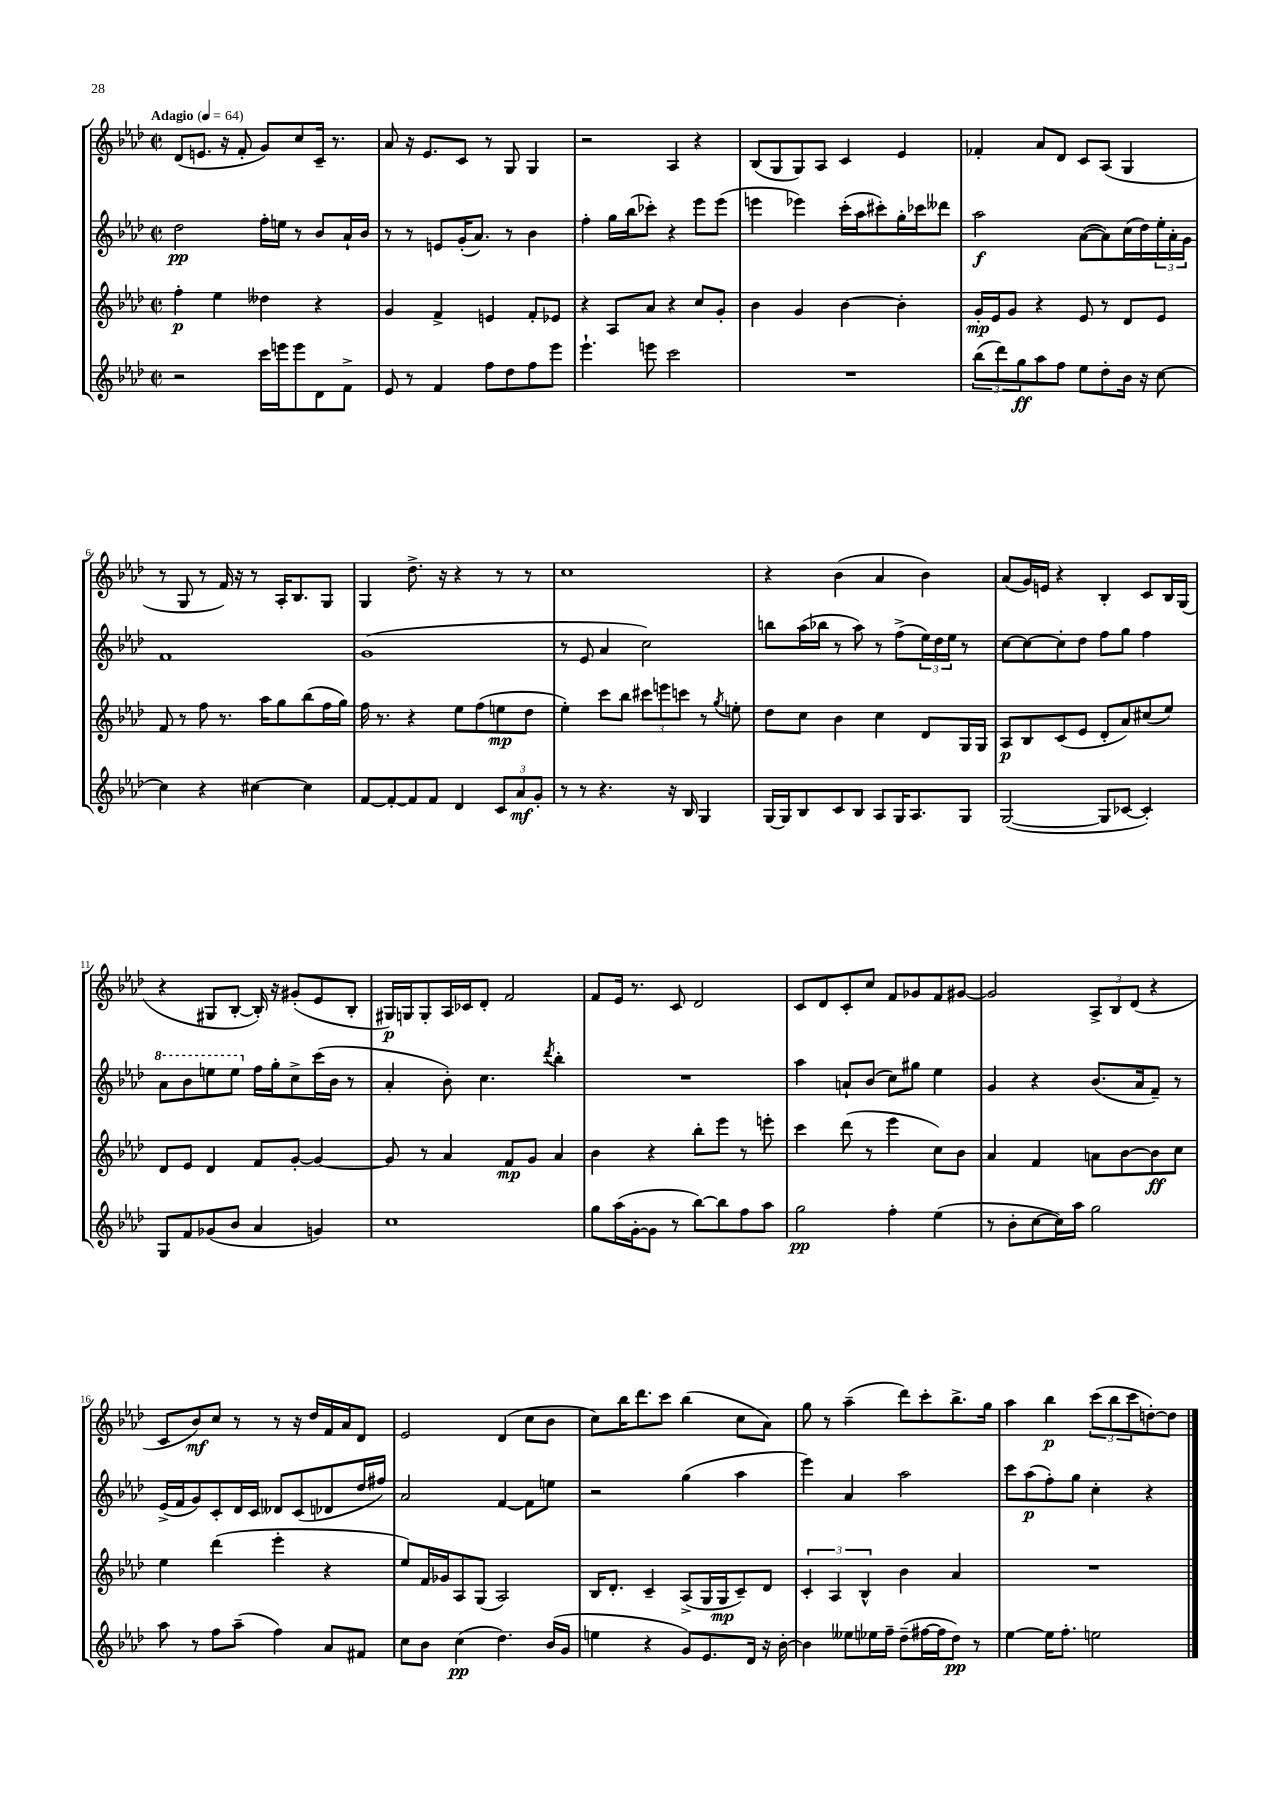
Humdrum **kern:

**kern	**dynam	**kern	**dynam	**kern	**dynam	**kern	**dynam
*part4	*part4	*part3	*part3	*part2	*part2	*part1	*part1
*staff4	*staff4	*staff3	*staff3	*staff2	*staff2	*staff1	*staff1
*clefG2	*	*clefG2	*	*clefG2	*	*clefG2	*
*k[b-e-a-d-]	*	*k[b-e-a-d-]	*	*k[b-e-a-d-]	*	*k[b-e-a-d-]	*
*M2/2	*	*M2/2	*	*M2/2	*	*M2/2	*
*met(c|)	*	*met(c|)	*	*met(c|)	*	*met(c|)	*
*MM64	*	*MM64	*	*MM64	*	*MM64	*
=1	=1	=1	=1	=1	=1	=1	=1
!	!	!	!	!	!	!LO:TX:a:B:t=Adagio	!
2r	.	4ff'\	p	2dd-\	pp	(8d-/L	.
.	.	.	.	.	.	8.en/J	.
.	.	4ee-\	.	.	.	.	.
.	.	.	.	.	.	16r	.
.	.	.	.	.	.	8f'/	.
16ccc\LL	.	4dd--X\	.	16ff'\LL	.	8g/L)	.
16eeen\J	.	.	.	16een\JJ	.	.	.
8eee\	.	.	.	8r	.	8cc/	.
8d-\	.	4r	.	8b-/L	.	16c~/Jk	.
.	.	.	.	.	.	8.r	.
8f^\J	.	.	.	16a-`/L	.	.	.
.	.	.	.	16b-/JJ	.	.	.
=2	=2	=2	=2	=2	=2	=2	=2
8e-/	.	4g/	.	8r	.	8a-/	.
8r	.	.	.	8r	.	16r	.
.	.	.	.	.	.	8.e-/L	.
4f/	.	4f^/	.	8en/L	.	.	.
.	.	.	.	(16g'/K	.	8c/J	.
.	.	.	.	8.a-/J)	.	.	.
8ff\L	.	4en/	.	.	.	8r	.
8dd-\	.	.	.	8r	.	8G/	.
8ff\	.	8f'/L	.	4b-\	.	4G/	.
8eee-\J	.	8e-X/J	.	.	.	.	.
=3	=3	=3	=3	=3	=3	=3	=3
4.eee-`\	.	4r	.	4ff'\	.	2r	.
.	.	8A-/L	.	16gg\LL	.	.	.
.	.	.	.	(16bb-\J	.	.	.
8eeen\	.	8a-/J	.	8ccc-X'\J)	.	.	.
2ccc\	.	4r	.	4r	.	4A-/	.
.	.	8cc/L	.	8eee-\L	.	4r	.
.	.	8g'/J	.	(8eee-\J	.	.	.
=4	=4	=4	=4	=4	=4	=4	=4
1r	.	4b-\	.	4eeen\	.	(8B-/L	.
.	.	.	.	.	.	8G/	.
.	.	4g/	.	4eee-X\)	.	8G/)	.
.	.	.	.	.	.	8A-/J	.
.	.	[4b-\	.	(16ccc'\LL	.	4c/	.
.	.	.	.	16aa-\J	.	.	.
.	.	.	.	8ccc#X'\)	.	.	.
.	.	4b-'\]	.	16gg'\L	.	4e-/	.
.	.	.	.	16ccc-X\J	.	.	.
.	.	.	.	8ddd--X\J	.	.	.
=5	=5	=5	=5	=5	=5	=5	=5
(12bb-\L	.	16g'/LL	mp	2aa-\	f	4f-X'/	.
.	.	16e-/J	.	.	.	.	.
12ddd-\)	.	.	.	.	.	.	.
.	.	8g/J	.	.	.	.	.
12gg\	ff	.	.	.	.	.	.
8aa-\	.	4r	.	.	.	8a-/L	.
8ff\J	.	.	.	.	.	8d-/J	.
8ee-\L	.	8e-/	.	([8a-\L	.	8c/L	.
8dd-'\	.	8r	.	8a-\])	.	(8A-/J	.
16b-\Jk	.	8d-/L	.	(16cc\L	.	4G/	.
16r	.	.	.	16dd-\)	.	.	.
[8cc\	.	8e-/J	.	24ee-'\	.	.	.
.	.	.	.	24a-'\	.	.	.
.	.	.	.	24g\JJ	.	.	.
!!LO:LB:g=z
=6	=6	=6	=6	=6	=6	=6	=6
4cc\]	.	8f/	.	1f	.	8r	.
.	.	8r	.	.	.	8G/	.
4r	.	8ff\	.	.	.	8r	.
.	.	8.r	.	.	.	16f/)	.
.	.	.	.	.	.	16r	.
[4cc#X\	.	.	.	.	.	8r	.
.	.	16aa-\KL	.	.	.	.	.
.	.	8gg\	.	.	.	16A-'/KL	.
.	.	.	.	.	.	8.B-/	.
4cc#\]	.	(8bb-\	.	.	.	.	.
.	.	16ff\L	.	.	.	8G/J	.
.	.	16gg\JJ)	.	.	.	.	.
=7	=7	=7	=7	=7	=7	=7	=7
[8f/L	.	16ff\	.	(1g	.	4G/	.
.	.	8.r	.	.	.	.	.
8f'/_	.	.	.	.	.	.	.
8f/]	.	4r	.	.	.	8.dd-^\	.
8f/J	.	.	.	.	.	.	.
.	.	.	.	.	.	16r	.
4d-/	.	8ee-\L	.	.	.	4r	.
.	.	(8ff\	.	.	.	.	.
12c/L	.	8een\	mp	.	.	8r	.
12a-/	mf	.	.	.	.	.	.
.	.	8dd-\J	.	.	.	8r	.
12g'/J	.	.	.	.	.	.	.
=8	=8	=8	=8	=8	=8	=8	=8
8r	.	4ee-'\)	.	8r	.	1cc	.
8r	.	.	.	8e-/	.	.	.
4.r	.	8ccc\L	.	4a-/	.	.	.
.	.	8bb-\J	.	.	.	.	.
.	.	12ccc#X\L	.	2cc\)	.	.	.
.	.	12eeen\	.	.	.	.	.
16r	.	.	.	.	.	.	.
.	.	12cccn\J	.	.	.	.	.
16B-/	.	.	.	.	.	.	.
4G/	.	8r	.	.	.	.	.
.	.	8qgg/	.	.	.	.	.
.	.	8een'\	.	.	.	.	.
=9	=9	=9	=9	=9	=9	=9	=9
[16G/LL	.	8dd-\L	.	8bbn\L	.	4r	.
16G/J]	.	.	.	.	.	.	.
8B-/	.	8cc\J	.	(16aa-\L	.	.	.
.	.	.	.	16bb-X\JJ	.	.	.
8c/	.	4b-\	.	8r	.	(4b-\	.
8B-/J	.	.	.	8aa-\)	.	.	.
8A-/L	.	4cc\	.	8r	.	4a-/	.
16G/K	.	.	.	(8ff^\L	.	.	.
8.A-/	.	.	.	.	.	.	.
.	.	8d-/L	.	24ee-\L)	.	4b-\)	.
.	.	.	.	24dd-\	.	.	.
.	.	.	.	24ee-\JJ	.	.	.
8G/J	.	16G/L	.	8r	.	.	.
.	.	16G/JJ	.	.	.	.	.
=10	=10	=10	=10	=10	=10	=10	=10
([2G/	.	8A-/L	p	[8cc\L	.	(8a-/L	.
.	.	8B-/	.	8cc\_	.	16g/L)	.
.	.	.	.	.	.	16en/JJ	.
.	.	(8c/	.	8cc'\]	.	4r	.
.	.	8e-/J	.	8dd-\J	.	.	.
8G/L]	.	8d-'/L	.	8ff\L	.	4B-'/	.
[8c-X/J	.	8a-/)	.	8gg\J	.	.	.
4c-'/])	.	(8cc#X/	.	4ff\	.	8c/L	.
.	.	8ee-/J)	.	.	.	16B-/L	.
.	.	.	.	.	.	(16G/JJ	.
!!LO:LB:g=z
=11	=11	=11	=11	=11	=11	=11	=11
*	*	*	*	*8va	*	*	*
8G/L	.	8d-/L	.	8aa-\L	.	4r	.
8f/	.	8e-/J	.	8bb-\	.	.	.
(8g-X/	.	4d-/	.	8eeen\	.	8G#X/L	.
8b-/J	.	.	.	8eee\J	.	[8B-'/J	.
*	*	*	*	*X8va	*	*	*
4a-/	.	8f/L	.	16ff\LL	.	16B-'/])	.
.	.	.	.	16gg'\J	.	16r	.
.	.	[8g'/J	.	8cc^\	.	(8g#X'/L	.
4gn/)	.	4g/_	.	(16ccc\L	.	8e-/	.
.	.	.	.	16b-\JJ	.	.	.
.	.	.	.	8r	.	8B-'/J	.
=12	=12	=12	=12	=12	=12	=12	=12
1cc	.	8g/]	.	4a-'/	.	16G#X/LL)	p
.	.	.	.	.	.	16Gn/J	.
.	.	8r	.	.	.	8G'/	.
.	.	4a-/	.	8b-'\)	.	16A-/L	.
.	.	.	.	.	.	16c-X/J	.
.	.	.	.	4.cc\	.	8d-'/J	.
.	.	8f/L	mp	.	.	2f/	.
.	.	8g/J	.	.	.	.	.
.	.	.	.	8qddd-/	.	.	.
.	.	4a-/	.	4bb-'\	.	.	.
=13	=13	=13	=13	=13	=13	=13	=13
8gg\L	.	4b-\	.	1r	.	8f/L	.
(16aa-\L	.	.	.	.	.	16e-/Jk	.
[16g'\J	.	.	.	.	.	8.r	.
8g\J]	.	4r	.	.	.	.	.
8r	.	.	.	.	.	8c/	.
[8bb-\L)	.	8bb-'\L	.	.	.	2d-/	.
8bb-\]	.	8eee-\J	.	.	.	.	.
8ff\	.	8r	.	.	.	.	.
8aa-\J	.	8eeen'\	.	.	.	.	.
=14	=14	=14	=14	=14	=14	=14	=14
2gg\	pp	4ccc\	.	4aa-\	.	8c/L	.
.	.	.	.	.	.	8d-/	.
.	.	(8ddd-\	.	8an`/L	.	8c'/	.
.	.	8r	.	(8b-/J	.	8cc/J	.
4ff'\	.	4eee-\	.	8cc\L)	.	8f/L	.
.	.	.	.	8gg#X\J	.	8g-X/	.
(4ee-\	.	8cc\L)	.	4ee-\	.	8f/	.
.	.	8b-\J	.	.	.	[8g#X/J	.
=15	=15	=15	=15	=15	=15	=15	=15
8r	.	4a-/	.	4g/	.	2g#/]	.
8b-'\L	.	.	.	.	.	.	.
[8cc\	.	4f/	.	4r	.	.	.
16cc\L])	.	.	.	.	.	.	.
16aa-\JJ	.	.	.	.	.	.	.
2gg\	.	8an\L	.	(8.b-/L	.	12A-^/L	.
.	.	.	.	.	.	12B-/	.
.	.	[8b-\	.	.	.	.	.
.	.	.	.	.	.	(12d-/J	.
.	.	.	.	16a-/k	.	.	.
.	.	8b-\]	ff	8f~/J)	.	4r	.
.	.	8cc\J	.	8r	.	.	.
!!LO:LB:g=z
=16	=16	=16	=16	=16	=16	=16	=16
8aa-\	.	4ee-\	.	(16e-^/LL	.	8c/L	.
.	.	.	.	16f/J	.	.	.
8r	.	.	.	8g/)	.	8b-/)	mf
8ff\L	.	(4ddd-\	.	8c'/	.	8cc/J	.
(8aa-~\J	.	.	.	16d-/L	.	8r	.
.	.	.	.	16c/JJ	.	.	.
4ff\)	.	4eee-'\	.	8d--X/L	.	8r	.
.	.	.	.	(8c/	.	16r	.
.	.	.	.	.	.	16dd-/LL	.
8a-/L	.	4r	.	8d-X/	.	16f/	.
.	.	.	.	.	.	16a-/J	.
8f#X/J	.	.	.	16dd-/L	.	8d-/J	.
.	.	.	.	16ff#X/JJ)	.	.	.
=17	=17	=17	=17	=17	=17	=17	=17
8cc\L	.	8ee-/L)	.	2a-/	.	2e-/	.
8b-\J	.	16f/L	.	.	.	.	.
.	.	16g-X/J	.	.	.	.	.
(4cc\	pp	8A-/	.	.	.	.	.
.	.	(8G/J	.	.	.	.	.
4.dd-\)	.	2A-/)	.	[4f/	.	(4d-/	.
.	.	.	.	8f\L]	.	8cc\L	.
(16b-/LL	.	.	.	8een\J	.	8b-\J	.
16g/JJ	.	.	.	.	.	.	.
=18	=18	=18	=18	=18	=18	=18	=18
4een\	.	16B-/KL	.	2r	.	8cc\L)	.
.	.	8.d-'/J	.	.	.	.	.
.	.	.	.	.	.	16bb-\K	.
.	.	.	.	.	.	8.ddd-\	.
4r	.	4c~/	.	.	.	.	.
.	.	.	.	.	.	8ccc\J	.
8g/L)	.	(8A-^/L	.	(4gg\	.	(4bb-\	.
8.e-/	.	16G/L	.	.	.	.	.
.	.	16G/J	mp	.	.	.	.
.	.	8c~/)	.	4aa-\	.	8cc\L	.
16d-/Jk	.	.	.	.	.	.	.
16r	.	8d-/J	.	.	.	8a-\J)	.
[16b-'\	.	.	.	.	.	.	.
=19	=19	=19	=19	=19	=19	=19	=19
4b-\]	.	6c'/	.	4eee-\)	.	8gg\	.
.	.	.	.	.	.	8r	.
.	.	6A-/	.	.	.	.	.
8ee--X\L	.	.	.	4a-/	.	(4aa-~\	.
.	.	6B-^^/	.	.	.	.	.
16ee-X\L	.	.	.	.	.	.	.
16ff~\JJ	.	.	.	.	.	.	.
(8dd-~\L	.	4b-\	.	2aa-\	.	8ddd-\L)	.
[16ff#X\L	.	.	.	.	.	8ccc'\	.
16ff#\J]	.	.	.	.	.	.	.
8dd-\J)	pp	4a-/	.	.	.	8.bb-^\	.
8r	.	.	.	.	.	.	.
.	.	.	.	.	.	16gg\Jk	.
=20	=20	=20	=20	=20	=20	=20	=20
[4ee-\	.	1r	.	8ccc\L	.	4aa-\	.
.	.	.	.	(8aa-\	p	.	.
16ee-\KL]	.	.	.	8ff'\)	.	4bb-\	p
8.ff'\J	.	.	.	.	.	.	.
.	.	.	.	8gg\J	.	.	.
2een\	.	.	.	4cc'\	.	(12ccc\L	.
.	.	.	.	.	.	12bb-\	.
.	.	.	.	.	.	12ccc\	.
.	.	.	.	4r	.	[8ddn'\)	.
.	.	.	.	.	.	8dd\J]	.
==	==	==	==	==	==	==	==
*-	*-	*-	*-	*-	*-	*-	*-
